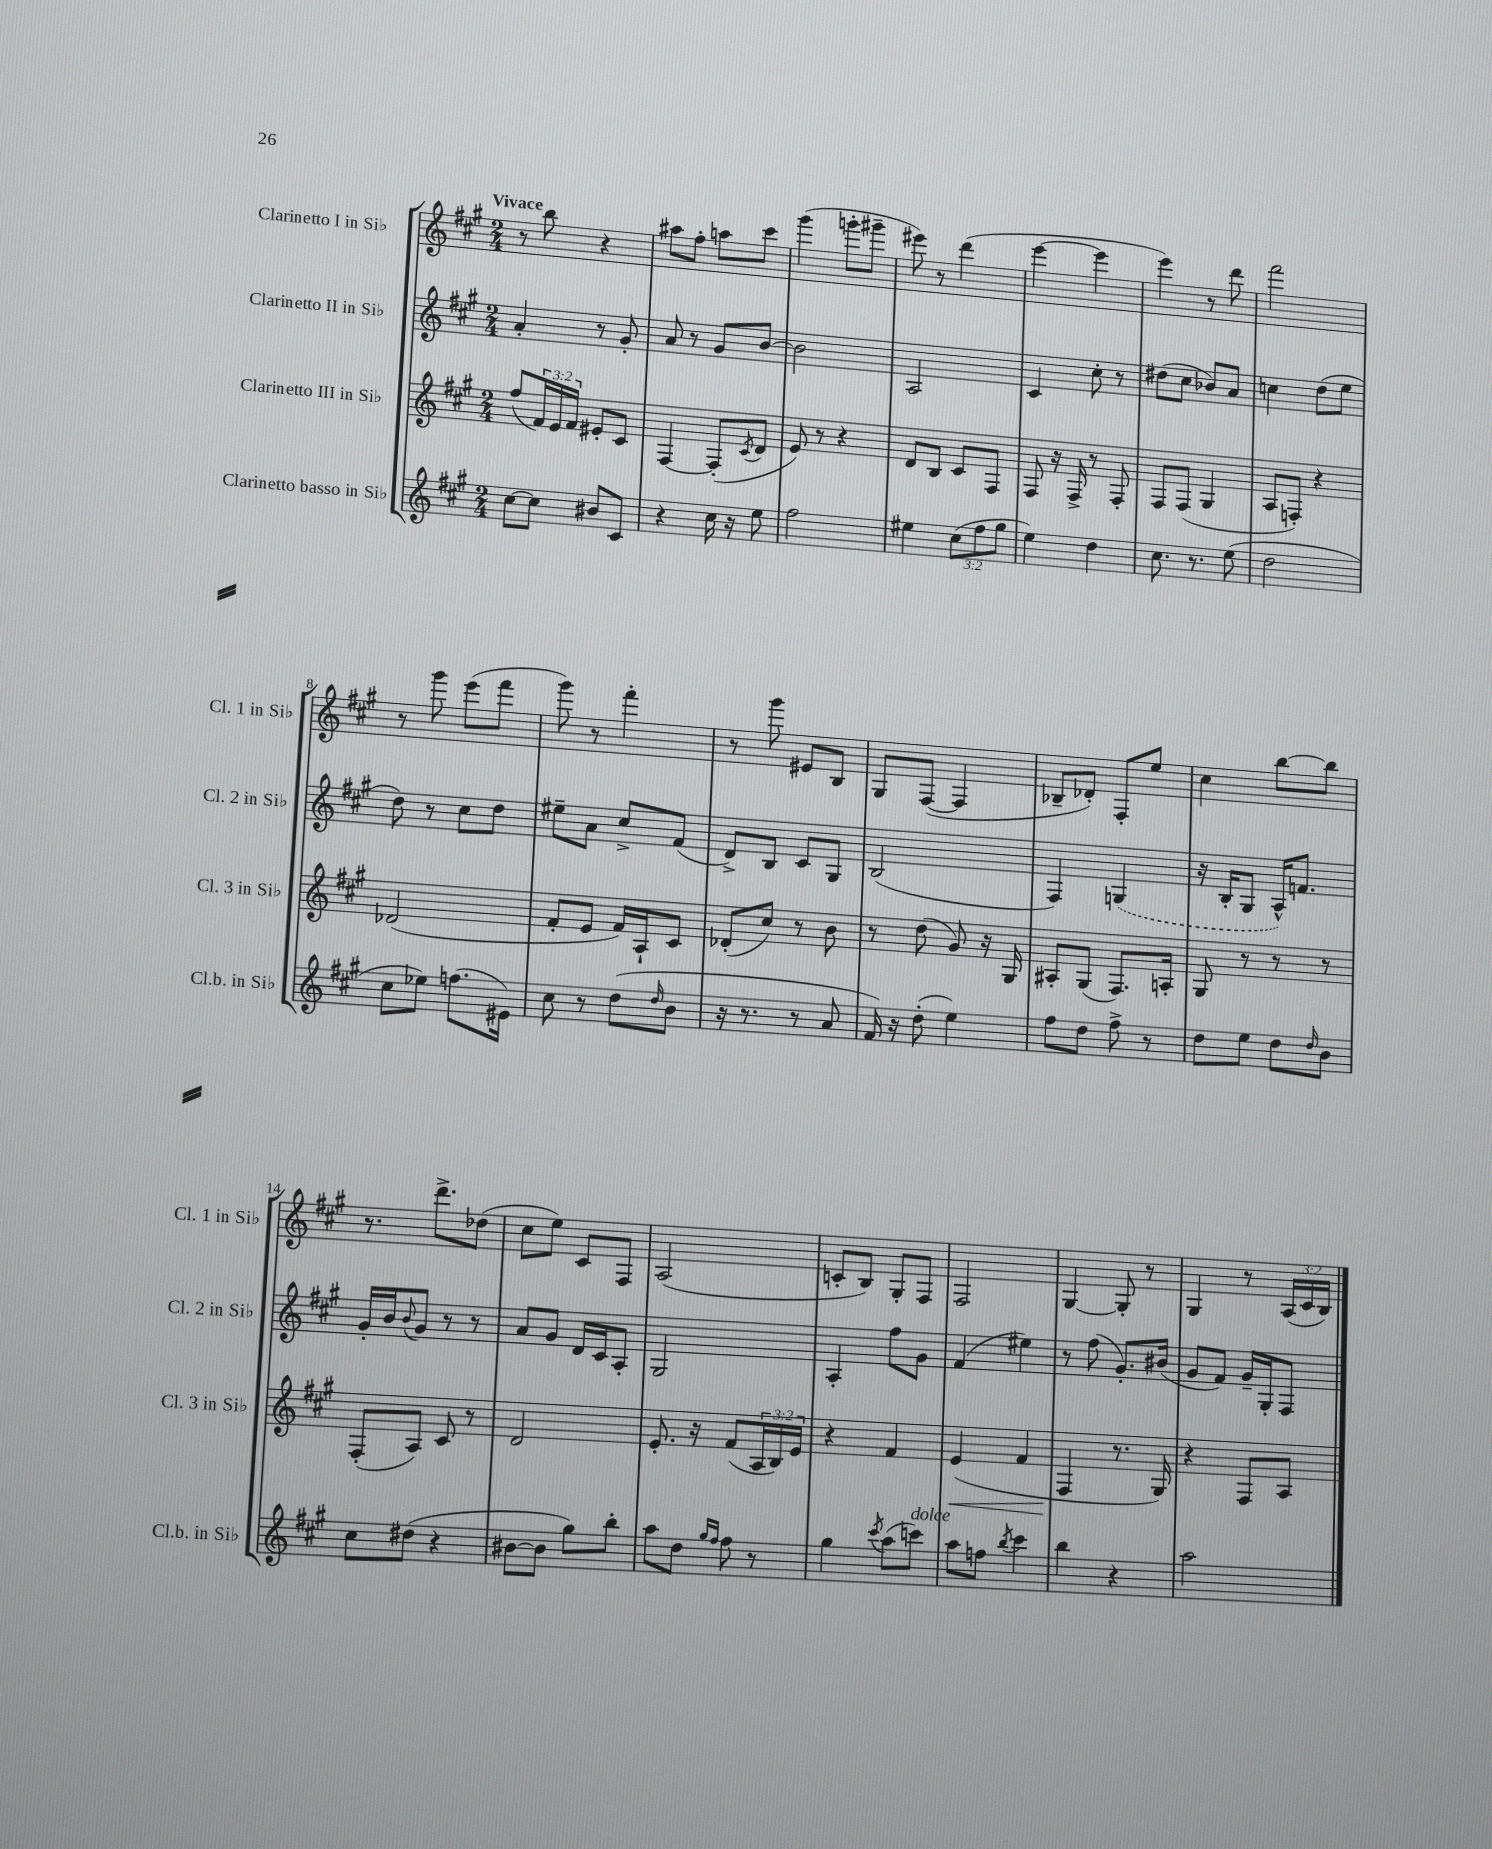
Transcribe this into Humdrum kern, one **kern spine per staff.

**kern	**kern	**dynam	**kern	**kern
*part4	*part3	*part3	*part2	*part1
*staff4	*staff3	*staff3	*staff2	*staff1
*I"Clarinetto basso in Si♭	*I"Clarinetto III in Si♭	*	*I"Clarinetto II in Si♭	*I"Clarinetto I in Si♭
*I'Cl.b. in Si♭	*I'Cl. 3 in Si♭	*	*I'Cl. 2 in Si♭	*I'Cl. 1 in Si♭
*clefG2	*clefG2	*	*clefG2	*clefG2
*k[f#c#g#]	*k[f#c#g#]	*	*k[f#c#g#]	*k[f#c#g#]
*M2/4	*M2/4	*	*M2/4	*M2/4
=1	=1	=1	=1	=1
!	!	!	!	!LO:TX:a:B:t=Vivace
[8cc#\L	(8ff#/L	.	4a'/	8r
8cc#\J]	24f#/L)	.	.	8bb\
.	24e/	.	.	.
.	24f#/JJ	.	.	.
8b#X/L	8e#X'/L	.	8r	4r
8c#/J	8c#/J	.	8g#'/	.
=2	=2	=2	=2	=2
4r	[4F#/	.	8a/	8aa#X\L
.	.	.	8r	8ff#'\J
16cc#\	(8F#'/L]	.	8g#/L	8aan\L
16r	.	.	.	.
.	8qc#/	.	.	.
8ee\	8d/J	.	[8b/J	8ccc#\J
=3	=3	=3	=3	=3
2ff#\	8e/)	.	2b\]	(4ggg#\
.	8r	.	.	.
.	4r	.	.	8gggn'\L
.	.	.	.	8ggg#X~\J
=4	=4	=4	=4	=4
4ee#X\	8d/L	.	2A/	8eee#X\)
.	8B/J	.	.	8r
(12cc#\L	8c#/L	.	.	(4ddd\
12ff#\	.	.	.	.
.	8F#/J	.	.	.
12gg#\J	.	.	.	.
=5	=5	=5	=5	=5
4ee\)	8F#/	.	4c#/	[4eee\
.	16r	.	.	.
.	16F#^/	.	.	.
4dd\	8r	.	8cc#'\	4eee\]
.	8F#'/	.	8r	.
=6	=6	=6	=6	=6
8.cc#\	8F#/L	.	(8dd#X\L	4eee\)
.	(8F#/J	.	8cc#\J	.
8.r	.	.	.	.
.	4G#/	.	8b-X/L)	8r
(8ee\	.	.	8a/J	8ddd\
=7	=7	=7	=7	=7
2dd\	8A/L	.	4ccn\	2fff#\
.	8Fn'/J)	.	.	.
.	4r	.	(8dd\L	.
.	.	.	8ee\J	.
!!LO:LB:g=z
=8	=8	=8	=8	=8
8cc#\L	(2d-X/	.	8dd\)	8r
8ee-X\J)	.	.	8r	8ggg#\
(8.ffn\L	.	.	8cc#\L	(8eee\L
.	.	.	8dd\J	8fff#\J
16e#X\Jk)	.	.	.	.
=9	=9	=9	=9	=9
8cc#\	8f#'/L	.	8ee#X~\L	8ggg#\)
8r	8e/J	.	8a\J	8r
(8dd\L	16f#/LL)	.	8cc#^/L	4fff#'\
.	16A`/J	.	.	.
16qqdd/	.	.	.	.
8b\J	8c#/J	.	(8f#/J	.
=10	=10	=10	=10	=10
16r	(8d-X'/L	.	8d^/L)	8r
8.r	.	.	.	.
.	8cc#/J)	.	8B/J	8ggg#\
8r	8r	.	8c#/L	8e#X/L
8a/	8b\	.	8G#/J	8B/J
=11	=11	=11	=11	=11
16f#/)	8r	.	(2B/	8G#/L
16r	.	.	.	.
(8dd'\	(8dd\	.	.	([8F#/J
4ee\)	8g#/)	.	.	4F#/]
.	16r	.	.	.
.	16G#/	.	.	.
=12	=12	=12	=12	=12
8ff#\L	8A#X'/L	.	4F#/)	8B-X~/L
8dd\J	(8G#/J	.	.	8d-X'/J)
8ff#^\	8.F#/L)	.	(4Gn/	8F#'/L
8r	.	.	.	8ee/J
.	16An'/Jk	.	.	.
=13	=13	=13	=13	=13
8dd\L	8G#/	.	16r	4cc#\
.	.	.	16B'/KL	.
8ee\J	8r	.	8G#/J	.
8dd\L	8r	.	16A^^/KL)	[8bb\L
.	.	.	8.fn/J	.
16qqdd/	.	.	.	.
8b\J	8r	.	.	8bb\J]
!!LO:LB:g=z
=14	=14	=14	=14	=14
8cc#\L	(8F#'/L	.	16g#'/LL	8.r
.	.	.	16b/J	.
.	.	.	8qqb/	.
(8dd#X\J	8A/J)	.	8g#/J	.
.	.	.	.	8.ddd^\L
4r	8c#/	.	8r	.
.	8r	.	8r	(8dd-X\J
=15	=15	=15	=15	=15
[8b#X\L	2d/	.	8a/L	8cc#\L
8b#\J]	.	.	8g#/J	8ee\J)
8gg#\L)	.	.	16d/LL	8c#/L
.	.	.	16c#/J	.
8bb'\J	.	.	8A'/J	8F#/J
=16	=16	=16	=16	=16
8aa\L	8.e'/	.	2G#/	(2A/
8dd\J	.	.	.	.
.	16r	.	.	.
16qqgg#/LL	.	.	.	.
16qqff#/JJ	.	.	.	.
8ff#\	(8f#/L	.	.	.
8r	24A/L	.	.	.
.	24B/)	.	.	.
.	24e/JJ	.	.	.
=17	=17	=17	=17	=17
4gg#\	4r	.	4A'/	8cn'/L
.	.	.	.	8B/J)
8qccc#/	.	.	.	.
(8aa\L	4f#/	.	8ff#\L	8G#'/L
!LO:TX:a:i:t=dolce	!	!	!	!
8cccn\J)	.	.	8g#\J	8F#/J
=18	=18	=18	=18	=18
!	!	!LO:HP:b	!	!
8aa\L	(4e/	<	(4f#/	2F#/
8ffn\J	.	.	.	.
8qbb/	.	.	.	.
4ccc#\	4f#/	.	4ee#X\)	.
=19	=19	=19	=19	=19
4bb\	4F#/	.	8r	[4G#/
.	.	.	(8ff#\	.
4r	8.r	[	8.g#'/L)	8G#'/]
.	.	.	.	8r
.	16G#/)	.	(16b#X/Jk	.
=20	=20	=20	=20	=20
2aa\	4r	.	8g#/L	4G#/
.	.	.	8f#/J)	.
.	8F#/L	.	16g#~/LL	8r
.	.	.	16G#'/J	.
.	8A/J	.	8F#/J	(24A/LL
.	.	.	.	24c#/
.	.	.	.	24B/JJ)
==	==	==	==	==
*-	*-	*-	*-	*-
